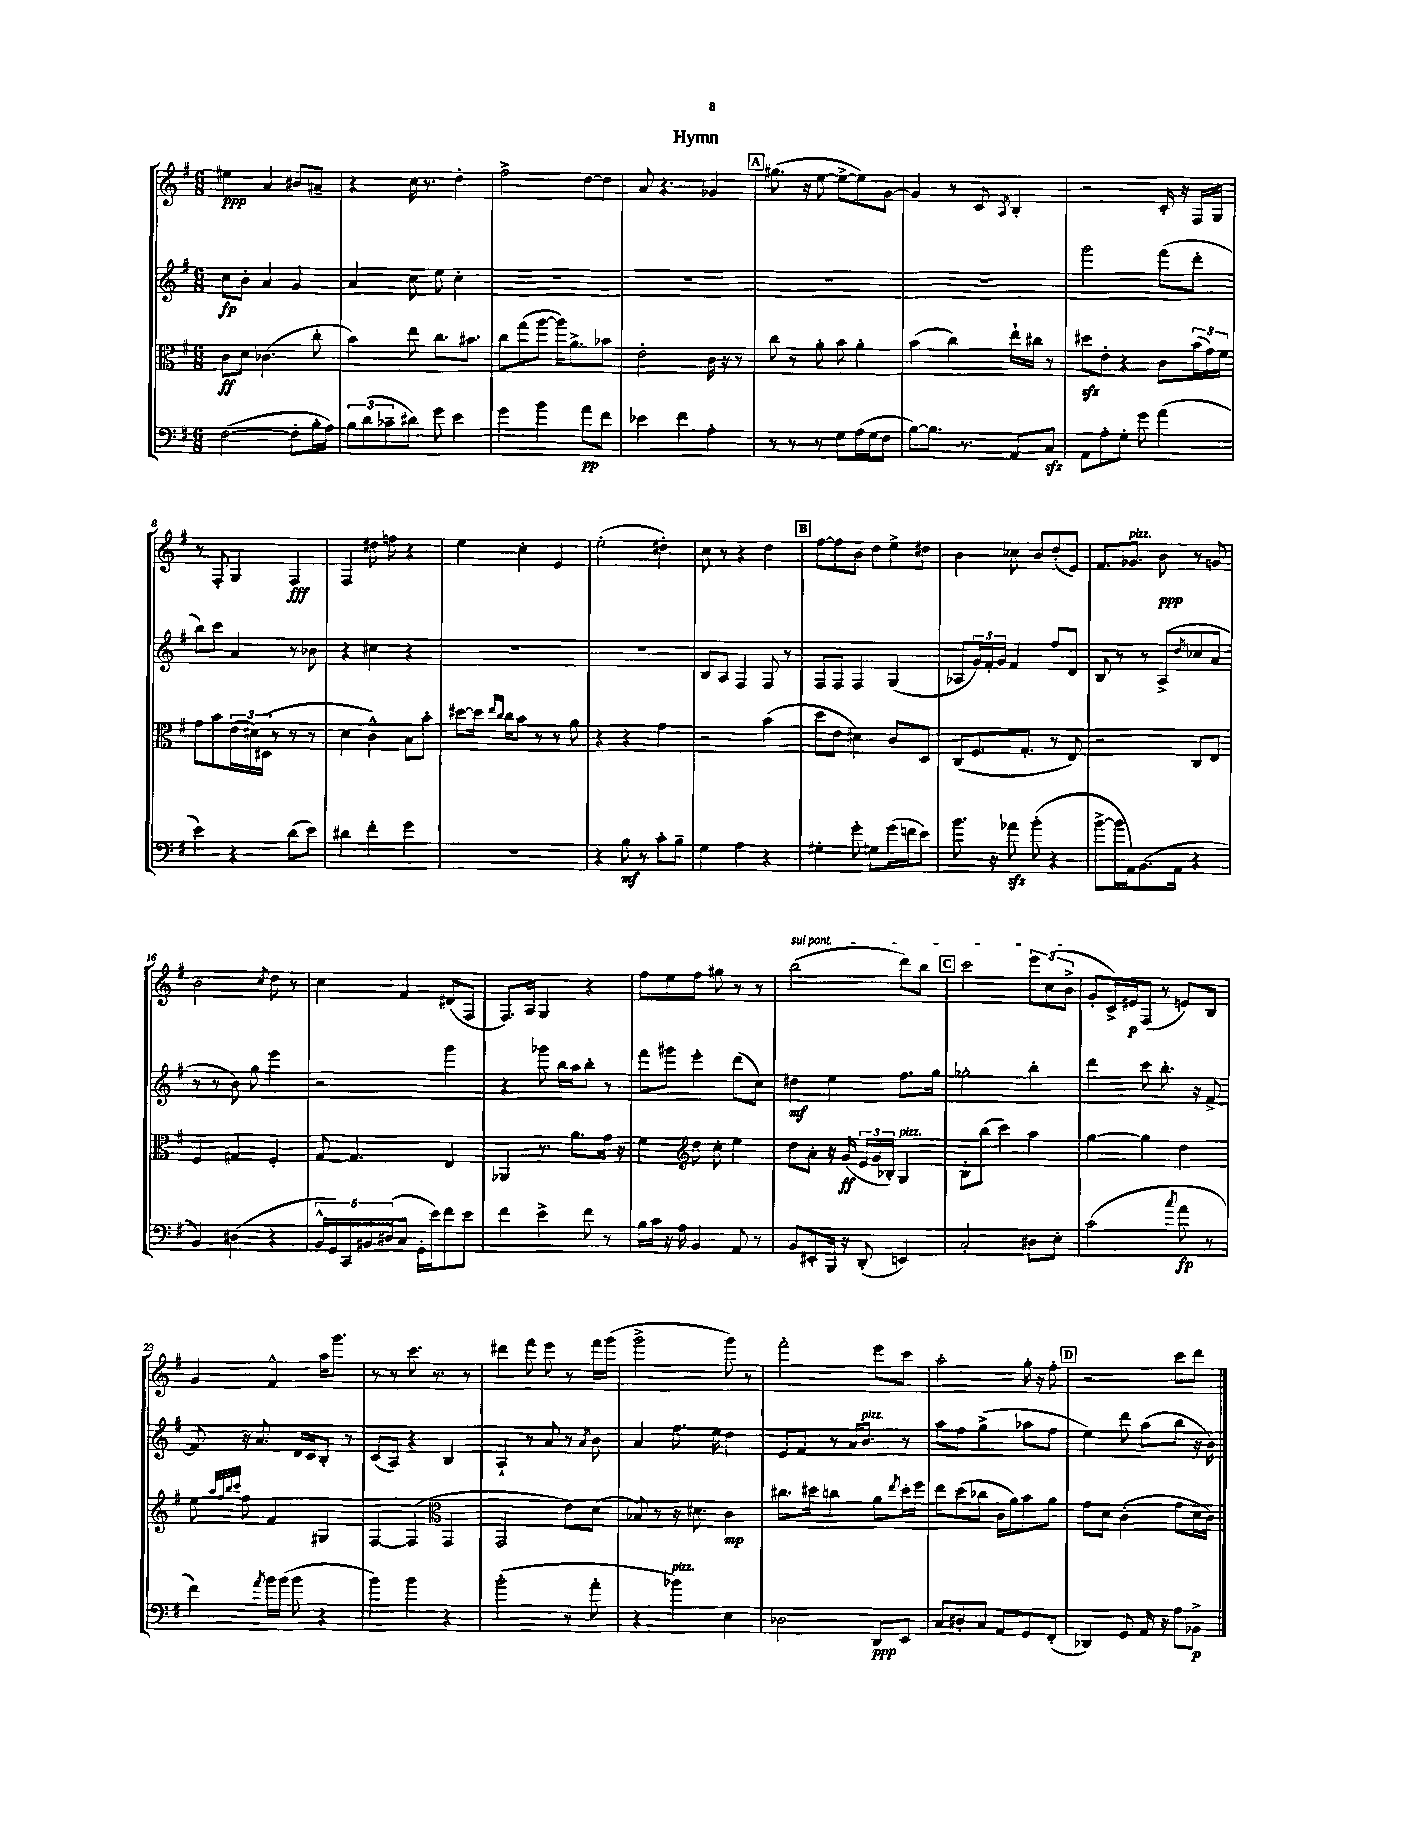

**kern	**dynam	**kern	**dynam	**kern	**dynam	**kern	**dynam
*part4	*part4	*part3	*part3	*part2	*part2	*part1	*part1
*staff4	*staff4	*staff3	*staff3	*staff2	*staff2	*staff1	*staff1
*clefF4	*	*clefC3	*	*clefG2	*	*clefG2	*
*k[f#]	*	*k[f#]	*	*k[f#]	*	*k[f#]	*
*M6/8	*	*M6/8	*	*M6/8	*	*M6/8	*
=1	=1	=1	=1	=1	=1	=1	=1
([2F#\	.	8c\L	ff	8cc\L	fp	4ee#X\	ppp
.	.	8d\J	.	8b'\J	.	.	.
.	.	(4.c-X\	.	4a/	.	4a/	.
8F#'\L]	.	.	.	4g/	.	8b#X/L	.
16B'\L	.	8cc'\	.	.	.	8a#X~/J	.
16A\JJ)	.	.	.	.	.	.	.
=2	=2	=2	=2	=2	=2	=2	=2
12B\L	.	4b\)	.	4a/	.	4r	.
(12d\	.	.	.	.	.	.	.
12c-X~\	.	.	.	.	.	.	.
8d#X\J)	.	8ee\	.	8cc\	.	16cc\	.
.	.	.	.	.	.	8.r	.
8g\	.	8.cc\L	.	8ee\	.	.	.
4e\	.	.	.	4cc'\	.	4dd'\	.
.	.	8.b#X\J	.	.	.	.	.
=3	=3	=3	=3	=3	=3	=3	=3
4g\	.	8cc\L	.	2.r	.	2ff#^\	.
.	.	(8gg\	.	.	.	.	.
4b\	.	[8aa\J	.	.	.	.	.
.	.	16aa\KL])	.	.	.	.	.
.	.	8.a^\	.	.	.	.	.
8a\L	pp	.	.	.	.	[8dd\L	.
8f#\J	.	8b-X\J	.	.	.	8dd\J]	.
=4	=4	=4	=4	=4	=4	=4	=4
4e-X\	.	2e'\	.	2.r	.	8a/	.
.	.	.	.	.	.	4.r	.
4f#\	.	.	.	.	.	.	.
4A'\	.	16c\	.	.	.	4g-X/	.
.	.	16r	.	.	.	.	.
.	.	8r	.	.	.	.	.
!!LO:REH:place=s1:t=A
=5	=5	=5	=5	=5	=5	=5	=5
8r	.	8cc\	.	2.r	.	(8.gg#X\	.
8r	.	8r	.	.	.	.	.
.	.	.	.	.	.	16r	.
8r	.	8a'\	.	.	.	[8ee\	.
8G\L	.	8b\	.	.	.	8ee^\L_	.
(16A\L	.	4a'\	.	.	.	8ee\])	.
16G\J	.	.	.	.	.	.	.
8F#\J	.	.	.	.	.	[8g\J	.
=6	=6	=6	=6	=6	=6	=6	=6
[8B\L)	.	(4b\	.	2.r	.	4g/]	.
8.B\J]	.	.	.	.	.	.	.
.	.	4cc\)	.	.	.	8r	.
8.r	.	.	.	.	.	.	.
.	.	.	.	.	.	8c/	.
.	.	.	.	.	.	8qA/	.
8AA/L	.	16ee`\LL	.	.	.	4B'/	.
.	.	16cc#X\JJ	.	.	.	.	.
8Czz/J	.	8r	.	.	.	.	.
=7	=7	=7	=7	=7	=7	=7	=7
8AA\L	.	8dd#Xzz\L	.	2ggg\	.	2r	.
8A'\	.	8e'\J	.	.	.	.	.
8G'\J	.	4r	.	.	.	.	.
8g\	.	.	.	.	.	.	.
(4a\	.	8c\L	.	(8fff#\L	.	16c'/	.
.	.	.	.	.	.	16r	.
.	.	(24b\L	.	8ddd'\J	.	16F#/LL	.
.	.	24g\)	.	.	.	.	.
.	.	.	.	.	.	16G/JJ	.
.	.	24f#\JJ	.	.	.	.	.
!!LO:LB:g=z
=8	=8	=8	=8	=8	=8	=8	=8
4e\)	.	8g\L	.	8bb\L)	.	8r	.
.	.	8b\	.	8ccc\J	.	8F#'/	.
4r	.	(24e\L	.	4a/	.	4G/	.
.	.	24d#X\)	.	.	.	.	.
.	.	(24D#X\JJ	.	.	.	.	.
.	.	8r	.	.	.	.	.
(8d\L	.	8r	.	8r	.	4F#/	fff
8e\J)	.	8r	.	8b-X\	.	.	.
=9	=9	=9	=9	=9	=9	=9	=9
4d#X\	.	4d\	.	4r	.	4F#/	.
4f#'\	.	4c^^\)	.	4cc#X\	.	8dd#X\	.
.	.	.	.	.	.	8ffn\	.
4g\	.	8B\L	.	4r	.	4r	.
.	.	8b'\J	.	.	.	.	.
=10	=10	=10	=10	=10	=10	=10	=10
2.r	.	[8dd#X\L	.	2.r	.	4ee\	.
.	.	16dd#\Jk]	.	.	.	.	.
.	.	16qqee/LL	.	.	.	.	.
.	.	16qqcc/JJ	.	.	.	.	.
.	.	16cc\KL	.	.	.	.	.
.	.	8b\J	.	.	.	4cc'\	.
.	.	8r	.	.	.	.	.
.	.	8r	.	.	.	4e/	.
.	.	8a\	.	.	.	.	.
=11	=11	=11	=11	=11	=11	=11	=11
4r	.	4r	.	2.r	.	(2ee'\	.
8B\	mf	4r	.	.	.	.	.
8r	.	.	.	.	.	.	.
8c'\L	.	4g\	.	.	.	4dd#X'\)	.
8B~\J	.	.	.	.	.	.	.
=12	=12	=12	=12	=12	=12	=12	=12
4G\	.	2r	.	8B/L	.	8cc\	.
.	.	.	.	8A/J	.	8r	.
4A\	.	.	.	4F#/	.	4r	.
4r	.	(4b\	.	8F#/	.	4dd\	.
.	.	.	.	8r	.	.	.
!!LO:REH:place=s1:t=B
=13	=13	=13	=13	=13	=13	=13	=13
4G#X'\	.	8dd\L	.	8F#/L	.	[8ff#\L	.
.	.	8e\J	.	8F#/J	.	8ff#\]	.
8g'\	.	4d#X\)	.	4F#/	.	8b\J	.
8Gn\L	.	.	.	.	.	8dd\L	.
(16g\L	.	8c/L	.	(4G/	.	8ee^\	.
16fn\J	.	.	.	.	.	.	.
8e\J)	.	8D/J	.	.	.	8dd#X\J	.
=14	=14	=14	=14	=14	=14	=14	=14
8.b\	.	(8C/L	.	8A-X/L	.	4b\	.
.	.	8.F#/	.	24g/L)	.	.	.
.	.	.	.	24f#'/	.	.	.
16r	.	.	.	.	.	.	.
.	.	.	.	24g/JJ	.	.	.
8a-Xzz\	.	.	.	4f#/	.	8cc-X\	.
.	.	8.G'/J	.	.	.	.	.
(8b'\	.	.	.	.	.	8b/L	.
4r	.	8r	.	8ff#/L	.	(8dd'/	.
.	.	8E/)	.	8d/J	.	8e/J)	.
=15	=15	=15	=15	=15	=15	=15	=15
[8b^\L	.	2r	.	8B/	.	8.f#/L	.
16b\L]	.	.	.	8r	.	.	.
!	!	!	!	!	!	!LO:TX:a:i:t=pizz.	!
16AA\J)	.	.	.	.	.	8.g-X/J	.
(8.BB\	.	.	.	8r	.	.	.
.	.	.	.	(8A^/L	.	8b\	ppp
16AA\Jk	.	.	.	.	.	.	.
.	.	.	.	8qdd/	.	.	.
4r	.	8C/L	.	8cc-X/	.	8r	.
.	.	8E/J	.	8a/J	.	8gn/	.
!!LO:LB:g=z
=16	=16	=16	=16	=16	=16	=16	=16
4BB/)	.	4F#/	.	8r	.	2b\	.
.	.	.	.	8r	.	.	.
(4D#X\	.	4G#X/	.	8b\)	.	.	.
.	.	.	.	8gg\	.	.	.
.	.	.	.	.	.	8qcc/	.
4r	.	4F#'/	.	4eee\	.	8dd\	.
.	.	.	.	.	.	8r	.
=17	=17	=17	=17	=17	=17	=17	=17
20BB^^/LL	.	[8G/	.	2r	.	4cc\	.
20GG/)	.	.	.	.	.	.	.
20CC/	.	.	.	.	.	.	.
.	.	4.G/]	.	.	.	.	.
20BB#X/	.	.	.	.	.	.	.
(20D#X/J	.	.	.	.	.	.	.
8C/J	.	.	.	.	.	4f#/	.
16GG'\LL	.	.	.	.	.	.	.
16e\J)	.	.	.	.	.	.	.
8f#\	.	4E/	.	4ggg\	.	(8d#X/L	.
8e\J	.	.	.	.	.	8F#/J	.
=18	=18	=18	=18	=18	=18	=18	=18
4f#\	.	4AA-X/	.	4r	.	8.F#/L)	.
.	.	.	.	.	.	16A/Jk	.
4e^\	.	8.r	.	8ggg-X\	.	4G/	.
.	.	.	.	16bb\LL	.	.	.
.	.	8.a\L	.	16aa\J	.	.	.
8f#\	.	.	.	8bb'\J	.	4r	.
8r	.	16g\Jk	.	8r	.	.	.
.	.	16r	.	.	.	.	.
=19	=19	=19	=19	=19	=19	=19	=19
16B\LL	.	4f#\	.	8fff#\L	.	8ff#\L	.
16c\JJ	.	.	.	.	.	.	.
16r	.	.	.	8ggg#X\J	.	8ee\	.
16A\	.	.	.	.	.	.	.
*	*	*clefG2	*	*	*	*	*
4BB/	.	8dd\	.	4eee'\	.	8ff#\J	.
.	.	8cc'\	.	.	.	8gg#X\	.
8AA/	.	4ee\	.	(8ddd\L	.	8r	.
8r	.	.	.	8cc\J)	.	8r	.
=20	=20	=20	=20	=20	=20	=20	=20
!	!	!	!	!	!	!LO:TX:a:i:t=sul pont.	!
8BB/L	.	8dd\L	.	4dd#X\	mf	(2bb\	.
8EE#X'/	.	8a'\J	.	.	.	.	.
16BBB/Jk	.	16r	.	4ee\	.	.	.
16r	.	(16g/	ff	.	.	.	.
(8DD'/	.	24e/LL	.	.	.	.	.
.	.	24g/	.	.	.	.	.
.	.	24B-X'/JJ)	.	.	.	.	.
!	!	!LO:TX:a:i:t=pizz.	!	!	!	!	!
4EEn/)	.	4G/	.	8.ff#\L	.	8ddd\L)	.
.	.	.	.	.	.	8bb\J	.
.	.	.	.	16gg\Jk	.	.	.
!!LO:REH:place=s1:t=C
=21	=21	=21	=21	=21	=21	=21	=21
2C'/	.	8B'\L	.	2gg-X'\	.	2ccc\	.
.	.	(8bb\J	.	.	.	.	.
.	.	4ccc\)	.	.	.	.	.
8D#X\L	.	4aa\	.	4bb'\	.	12eee\L	.
.	.	.	.	.	.	(12cc\	.
8E'\J	.	.	.	.	.	.	.
.	.	.	.	.	.	12b^\J	.
=22	=22	=22	=22	=22	=22	=22	=22
(2c\	.	[4gg\	.	4ddd\	.	8g'/L	.
.	.	.	.	.	.	16c^/L)	.
.	.	.	.	.	.	16e#X/J	p
.	.	4gg\]	.	8ccc\	.	(8F#/J	.
.	.	.	.	8.bb'\	.	8r	.
8qcc/	.	.	.	.	.	.	.
8a\	fp	4dd\	.	.	.	8en/L)	.
.	.	.	.	16r	.	.	.
8r	.	.	.	[8f#^/	.	8B/J	.
!!LO:LB:g=z
=23	=23	=23	=23	=23	=23	=23	=23
4f#\)	.	8ee\	.	8f#/]	.	4g/	.
.	.	32qqaa/LLL	.	.	.	.	.
.	.	32qqff#/	.	.	.	.	.
.	.	32qqbb/	.	.	.	.	.
.	.	32qqccc/JJJ	.	.	.	.	.
.	.	8ff#\	.	16r	.	.	.
.	.	.	.	8.a/	.	.	.
8qa/	.	.	.	.	.	.	.
16b\LL	.	4f#/	.	.	.	4f#^^/	.
(16b\JJ	.	.	.	.	.	.	.
8b\	.	.	.	16d/LL	.	.	.
.	.	.	.	16c/J	.	.	.
4r	.	4G#X/	.	8B'/J	.	16aa\KL	.
.	.	.	.	.	.	8.ggg\J	.
.	.	.	.	8r	.	.	.
=24	=24	=24	=24	=24	=24	=24	=24
4b\)	.	[4F#/	.	(8c/L	.	8r	.
.	.	.	.	8A/J)	.	8r	.
4b\	.	(4F#/]	.	4r	.	8.ccc\	.
.	.	.	.	.	.	8.r	.
*	*	*clefC3	*	*	*	*	*
4r	.	4GG/	.	4B/	.	.	.
.	.	.	.	.	.	8r	.
=25	=25	=25	=25	=25	=25	=25	=25
(2b'\	.	2GG/	.	4A`/	.	4ddd#X\	.
.	.	.	.	8r	.	8fff#\	.
.	.	.	.	8a/	.	8eee\	.
8r	.	8e\L)	.	8r	.	8r	.
.	.	.	.	8qa/	.	.	.
8a'\	.	(8d\J	.	8b\	.	16fff#\LL	.
.	.	.	.	.	.	(16ggg\JJ	.
=26	=26	=26	=26	=26	=26	=26	=26
4r	.	8B-X/)	.	4a/	.	2ggg^\	.
.	.	8r	.	.	.	.	.
!LO:TX:a:i:t=pizz.	!	!	!	!	!	!	!
4b-X\)	.	16r	.	8.ff#\	.	.	.
.	.	8.d#X\	.	.	.	.	.
.	.	.	.	16ee\	.	.	.
4E\	.	4c\	mp	4dd\	.	8ggg\)	.
.	.	.	.	.	.	8r	.
=27	=27	=27	=27	=27	=27	=27	=27
2D-X\	.	8.cc#X\L	.	8e/L	.	2fff#'\	.
.	.	.	.	8f#/J	.	.	.
.	.	16dd#X\Jk	.	.	.	.	.
.	.	4ccn\	.	8r	.	.	.
.	.	.	.	16a/KL	.	.	.
!	!	!	!	!LO:TX:a:i:t=pizz.	!	!	!
.	.	.	.	8.b/J	.	.	.
8DD/L	ppp	8a\L	.	.	.	8eee\L	.
.	.	8qee/	.	.	.	.	.
8EE/J	.	16dd#'\L	.	8r	.	8ccc\J	.
.	.	16ff#\JJ	.	.	.	.	.
=28	=28	=28	=28	=28	=28	=28	=28
8C/L	.	8ee\L	.	8aa\L	.	2aa'\	.
8D#X'/	.	(8dd\	.	8ff#\J	.	.	.
8C/J	.	8cc-X\J	.	(4gg^\	.	.	.
8AA/L	.	16c\LL	.	.	.	.	.
.	.	16a\J)	.	.	.	.	.
8GG/	.	8b\	.	8aa-X\L	.	16gg'\	.
.	.	.	.	.	.	16r	.
(8FF#'/J	.	8a\J	.	8ff#\J	.	8ff#'\	.
!!LO:REH:place=s1:t=D
=29	=29	=29	=29	=29	=29	=29	=29
4DD-X/)	.	8g\L	.	4ee\)	.	2r	.
.	.	8d\J	.	.	.	.	.
8GG/	.	(4c'\	.	8ddd\	.	.	.
16AA/	.	.	.	(8aa\L	.	.	.
16r	.	.	.	.	.	.	.
8A\L	.	8g\L	.	8bb\J	.	8ccc\L	.
8BB-X^\J	p	16d\L	.	16r	.	8ddd\J	.
.	.	16c\JJ)	.	16b\)	.	.	.
==	==	==	==	==	==	==	==
*-	*-	*-	*-	*-	*-	*-	*-
